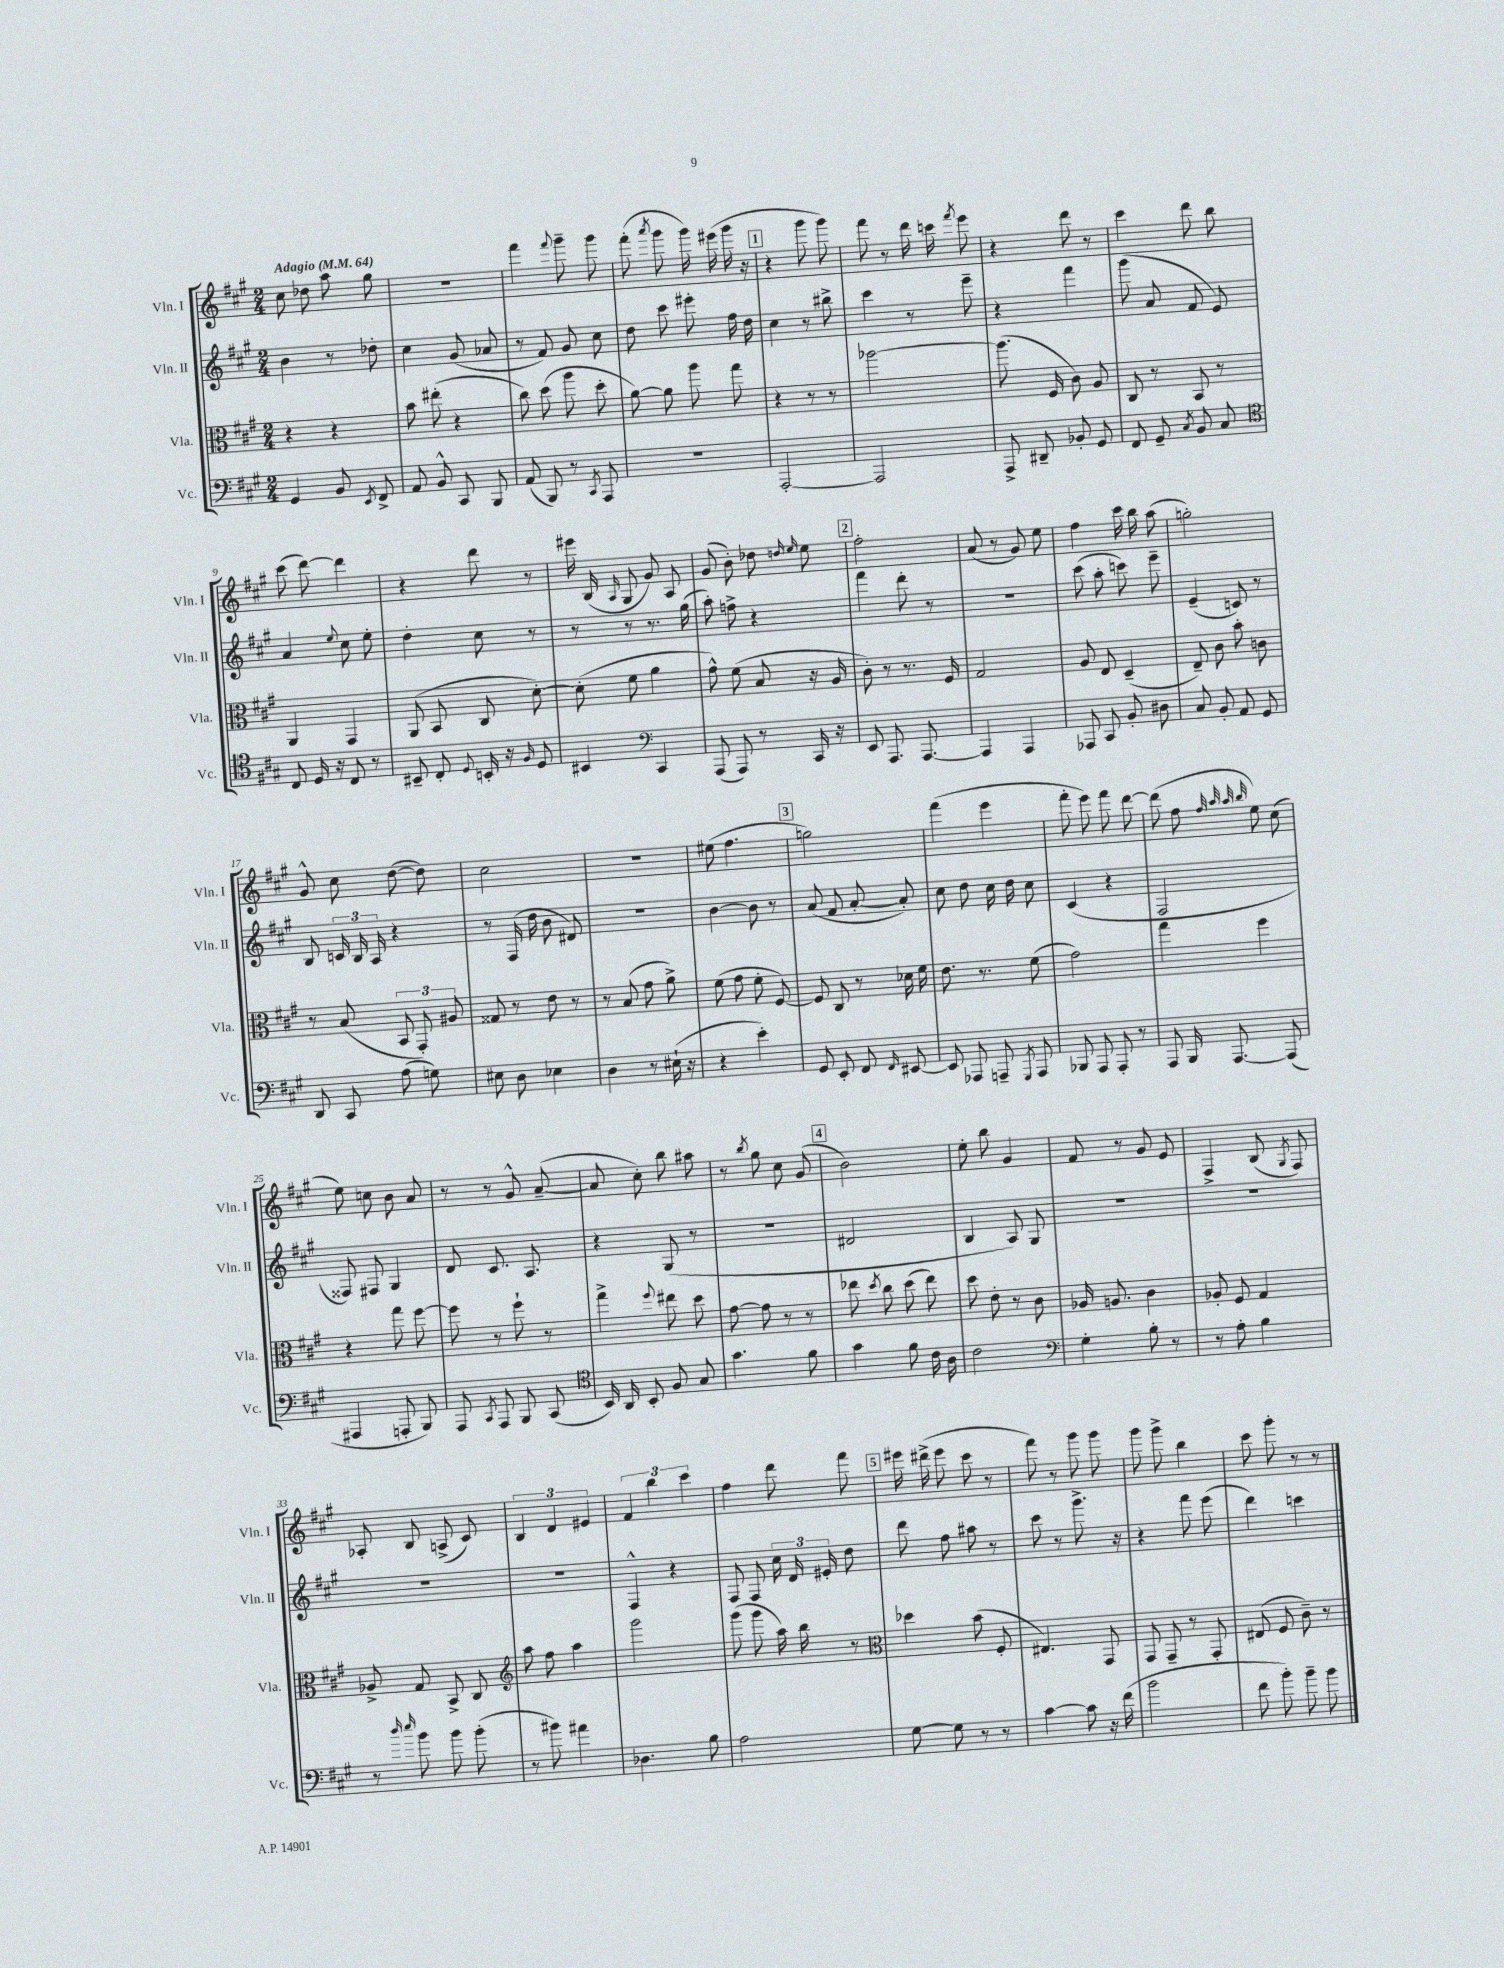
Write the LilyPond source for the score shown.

<<
\new StaffGroup <<
\new Staff = "s0" \with { instrumentName = "Vln. I" shortInstrumentName = "Vln. I" } {
    \clef treble \key a \major \numericTimeSignature \time 2/4 \tempo "Adagio" 4 = 64
    \autoBeamOff cis''8 des''8 a''8 gis''8 |
    r2 |
    fis'''4 \appoggiatura { fis'''8 } gis'''8-- gis'''8 |
    fis'''8-.( \acciaccatura { a'''8 } gis'''8 gis'''16) eis'''16( gis'''16 r16 |
    \mark \markup { \box "1" } r4 gis'''8 gis'''8) |
    fis'''8 r8 d'''16 c'''16 \acciaccatura { fis'''8 } e'''8 |
    r4 d'''8 r8 |
    cis'''4 d'''8 b''8 |
    cis'''8( d'''8~) d'''4 |
    r4 d'''8 r8 |
    eis'''16 b16( \grace { a16 } gis8 gis'8) a8 |
    gis'8( b'8-.) des''8 \grace { d''16 e''16 } e''8 |
    \mark \markup { \box "2" } fis''2-. |
    a'8( r8 gis'8) e''8 |
    fis''4 cis'''16 b''16 a''8( |
    g''2-.) |
    gis'8-^ cis''8 d''8~( d''8) |
    cis''2 |
    R2 |
    eis''8( fis''4. |
    \mark \markup { \box "3" } g''2) |
    fis'''4( e'''4 |
    fis'''8-. e'''8) fis'''8 d'''8~ |
    d'''8( fis''8 \grace { fis''32 a''32 a''32 b''32 } e''8) cis''8( |
    e''8) c''8 b'8 a'8 |
    r8 r8 gis'8-^ a'8~--( |
    a'8 cis''8-.) b''8 ais''8 |
    r8 \acciaccatura { b''8 } gis''8 cis''8 gis'8( |
    \mark \markup { \box "4" } b'2) |
    e''8-. b''8 gis'4 |
    fis'8 r8 gis'8 e'8 |
    fis4-> b8( \acciaccatura { gis8 } fis8) |
    aes8-. b8 a8->( cis'8) |
    \tuplet 3/2 { b4 d'4 eis'4 } |
    \tuplet 3/2 { fis'4 b''4 cis'''4 } |
    fis''4 d'''8 fis'''8 |
    \mark \markup { \box "5" } eis'''16 dis'''16->( eis'''8 cis'''8 r8 |
    fis'''8) r8 gis'''8 gis'''8 |
    gis'''8 gis'''8-> b''4 |
    cis'''8 gis'''8-. r8 r8 \bar "|." |
}
\new Staff = "s1" \with { instrumentName = "Vln. II" shortInstrumentName = "Vln. II" } {
    \clef treble \key a \major \numericTimeSignature \time 2/4
    \autoBeamOff b'4 r8 des''8-. |
    cis''4 gis'8( aes'8 |
    r8 fis'8) gis'8 cis''8 |
    d''8 cis'''8 eis'''8-. fis''16 d''16 |
    \mark \markup { \box "1" } cis''4 r8 bis''8-> |
    cis'''4 r8 e'''8-- |
    r4 fis'''4 |
    gis'''8( a'8 fis'8 e'8) |
    a'4 \appoggiatura { e''8 } cis''8 e''8-. |
    d''4-. cis''8 r8 |
    r8 r8 r8. gis''16( |
    a''8-.) f''8-> r4 |
    \mark \markup { \box "2" } fis'''4 d'''8-. r8 |
    r2 |
    cis'''8( a''8-. c'''8) e'''8-- |
    e'4--( c'8) r8 |
    b8 \tuplet 3/2 { c'16 b16 a16 } r4 |
    r8 fis16( d''16 b'8 dis'8) |
    R2 |
    b'4~ b'8 r8 |
    \mark \markup { \box "3" } a'8( fis'8 a'8~-. a'8-.) |
    cis''8 d''8 cis''16 d''16 cis''8 |
    cis'4( r4 |
    fis2 |
    fisis8) fis8 gis4 |
    d'8 cis'8. a8. |
    r4 gis8( r8 |
    R2 |
    \mark \markup { \box "4" } dis'2 |
    b4 a8) gis8 |
    R2 |
    R2 |
    R2 |
    R2 |
    fis4-^ r4 |
    fis8 fis8 \tuplet 3/2 { cis''16 d'16 eis'16-. } d''8 |
    \mark \markup { \box "5" } d'''8 fis''8 ais''8 r8 |
    cis'''8 r8 gis'''8.-> r16 |
    r4 fis'''8 e'''8( |
    d'''4) c'''4 \bar "|." |
}
\new Staff = "s2" \with { instrumentName = "Vla." shortInstrumentName = "Vla." } {
    \clef alto \key a \major \numericTimeSignature \time 2/4
    \autoBeamOff r4 r4 |
    b'8 eis''8-.( r4 |
    cis''8) d''8( a''8 d''8-. |
    a'8~) a'8 a''8 gis''8 |
    \mark \markup { \box "1" } r4 r8 r8 |
    aes''2~ |
    aes''8.( fis16 cis'8) a8 |
    cis8 r8 b,8 r8 |
    a,4 gis,4 |
    a,8( b,8 cis8 d'8~-.) |
    d'8-.( fis'8 a'4 |
    gis'8-^) fis'8( b8 r16 a16 |
    \mark \markup { \box "2" } cis'8-.) r8 r8. fis16 |
    gis2 |
    a8 e8 d4--( |
    e8--) cis'8 b'8-. c'8 |
    r8 b8( \tuplet 3/2 { b,8 gis,8-.) ais8 } |
    gisis8 r8 e'8 r8 |
    r8 b8( gis'8 a'8->) |
    fis'8( gis'8 fis'8-. fis8~) |
    \mark \markup { \box "3" } fis8 cis8 r8 des'16 fis'16 |
    e'8. r8. fis'8( |
    gis'2) |
    gis''4 fis''4 |
    r4 gis''8 fis''8~ |
    fis''8 r8 fis''8-! r8 |
    gis''4-> \appoggiatura { fis''8 } eis''8 d''8 |
    gis'8~ gis'8 r8 r8 |
    \mark \markup { \box "4" } ees''8 \acciaccatura { d''8 } cis''8 d''8( ees''8) |
    d''8 e'8-. r8 cis'8 |
    aes16 a8. cis'4 |
    aes8-. fis8 gis4 |
    aes8-> gis8 b,8-> cis8 |
    \clef treble a''8 fis''8 a''4 |
    gis'''2 |
    gis'''8( gis'''8 a''16) b''16 r8 |
    \mark \markup { \box "5" } \clef alto des''4 b'8( fis8-. |
    eis4.) gis,8 |
    gis,8 gis,8-- r8 gis,8-. |
    eis8( fis8 cis'8--) r8 \bar "|." |
}
\new Staff = "s3" \with { instrumentName = "Vc." shortInstrumentName = "Vc." } {
    \clef bass \key a \major \numericTimeSignature \time 2/4
    \autoBeamOff gis,4 b,8 \acciaccatura { e,8 } fis,8-> |
    a,8 b,8-^ cis,8 b,,8 |
    a,8( b,,8) r8 \acciaccatura { cis,8 } a,,8 |
    R2 |
    \mark \markup { \box "1" } a,,2~-. |
    a,,2 |
    a,,8-> dis,8-- bes,8-. gis,8 |
    fis,8 gis,8-- \acciaccatura { cis8 } b,8 cis8 |
    \clef tenor cis8 d16 r16 cis8 r8 |
    bis,8-- cis8-. \appoggiatura { d8 } b,16-. r16 \grace { fis16 } d8 |
    bis,4 \clef bass cis,4 |
    a,,8( a,,8) r8 cis,16 r16 |
    \mark \markup { \box "2" } e,8 a,,8. a,,8.~ |
    a,,4 a,,4 |
    aes,,8 cis,8 b,8-. dis8 |
    cis8 b,8-. a,8 gis,8 |
    d,8 cis,8 a8( g8) |
    eis8 d8 ees4 |
    d4 r8 eis16-!( r16 |
    r4 e'4-.) |
    \mark \markup { \box "3" } gis,8 e,8-. fis,8 \grace { fis,16 } eis,8~ |
    eis,8 aes,,8 a,,8-- \acciaccatura { gis,,8 } a,,8 |
    bes,,8 a,,8 a,,8-. r8 |
    a,,8 b,,16 a,,8.~ a,,8( |
    ais,,4 a,,8-. b,,8) |
    a,,8 \acciaccatura { cis,8 } a,,8 b,,8 cis,8( |
    \clef tenor b,16) a,16 b,8-. fis8 gis8 |
    gis'4. fis'8 |
    \mark \markup { \box "4" } gis'4 fis'8 cis'16 a16 |
    cis'2 |
    \clef bass gis4-. b8-. r8 |
    r8 a8-. b4 |
    r8 \grace { d''16 e''16 } b'8 b'8 b'8-.( |
    r8 bis'8) ais'4 |
    des4. b8 |
    a2 |
    \mark \markup { \box "5" } gis8~ gis8 r8 r8 |
    cis'4~ cis'8 r16 fis'16( |
    b'2 |
    fis'8 b'8-.) b'8-- b'8 \bar "|." |
}
>>
>>
